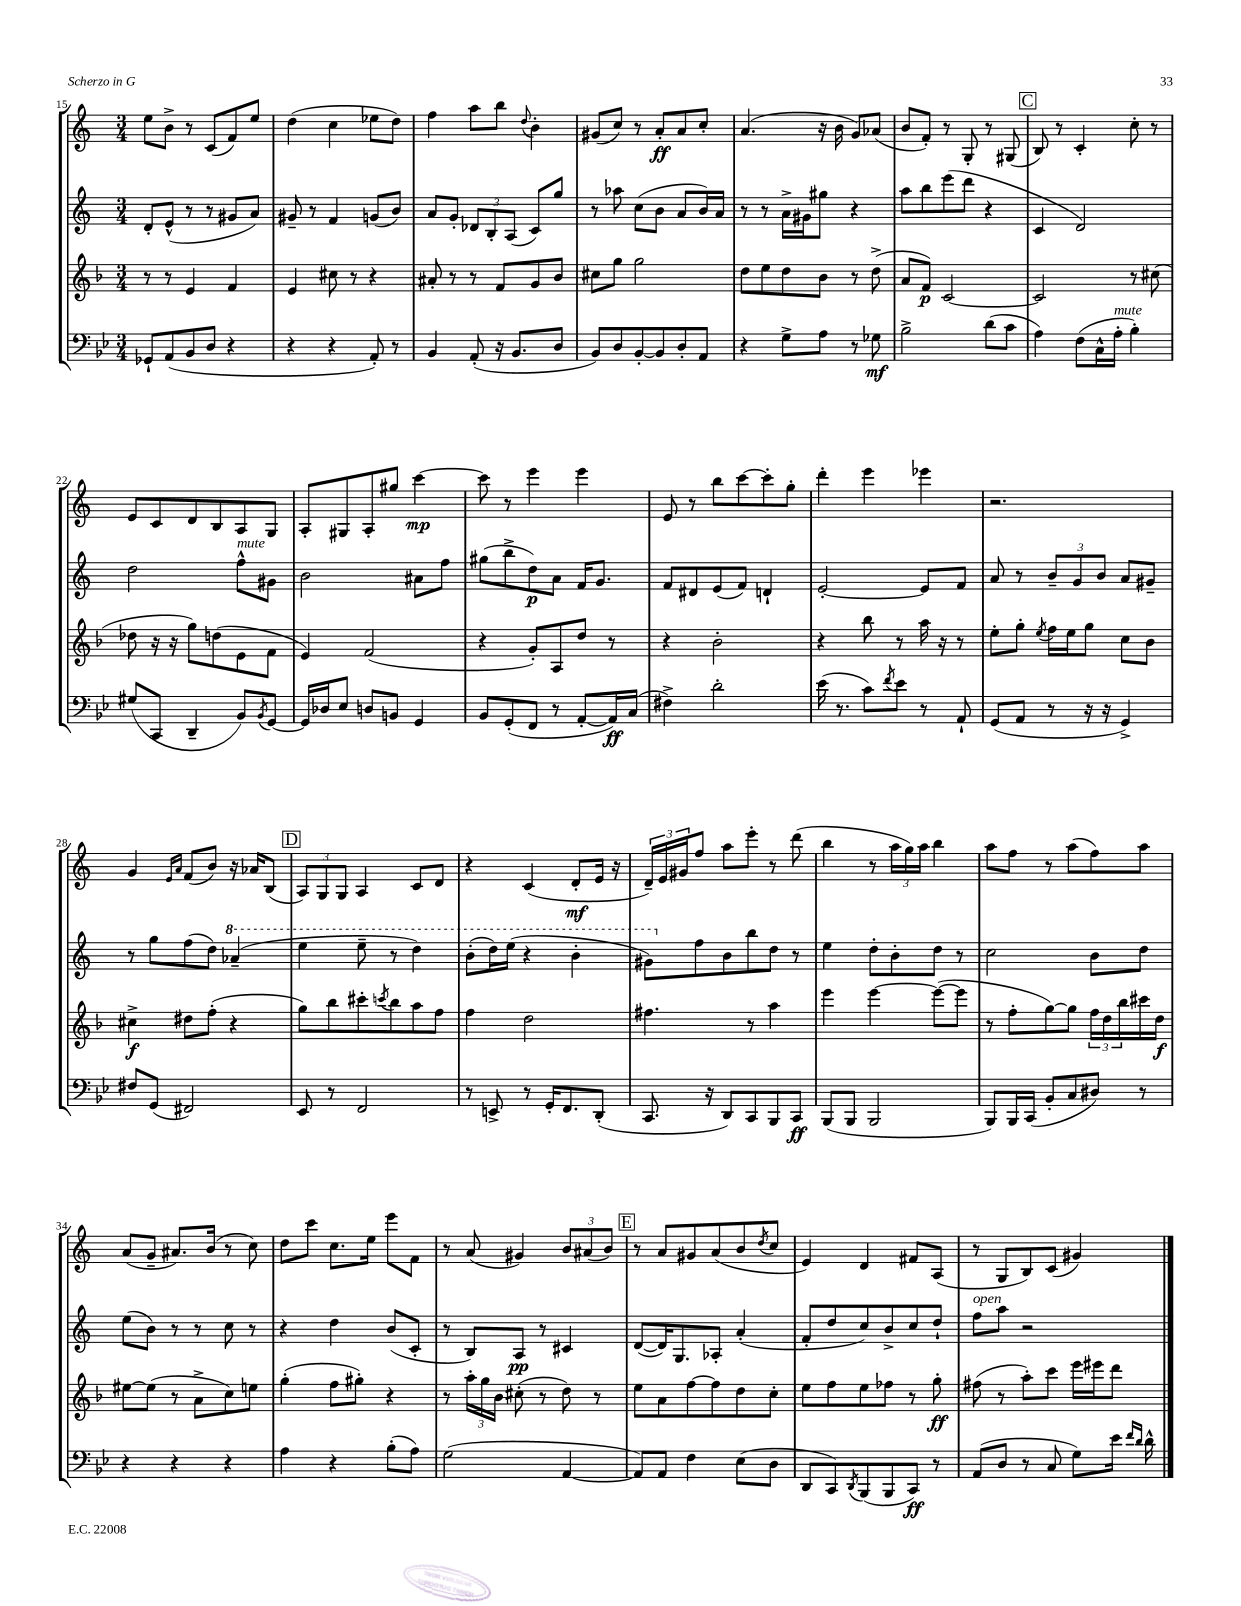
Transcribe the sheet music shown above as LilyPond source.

<<
\new StaffGroup <<
\new Staff = "s0" {
    \clef treble \key c \major \numericTimeSignature \time 3/4
    e''8 b'8-> r8 c'8( f'8) e''8 |
    d''4( c''4 ees''8 d''8) |
    f''4 a''8 b''8 \appoggiatura { d''8 } b'4-. |
    gis'8( c''8) r8 a'8-.\ff a'8 c''8-. |
    a'4.( r16 b'16 g'8) aes'8( |
    b'8 f'8-.) r8 g8-. r8 gis8( |
    \mark \markup { \box "C" } b8) r8 c'4-. c''8-. r8 |
    e'8 c'8 d'8 b8 a8 g8 |
    a8-. gis8 a8-. gis''8 c'''4~\mp |
    c'''8 r8 e'''4 e'''4 |
    e'8 r8 b''8 c'''8~ c'''8-. g''8-. |
    d'''4-. e'''4 ees'''4 |
    r2. |
    g'4 \grace { e'16 a'16 } f'8( b'8) r16 aes'16 b8( |
    \mark \markup { \box "D" } \tuplet 3/2 { a8) g8 g8 } a4 c'8 d'8 |
    r4 c'4( d'8-.\mf e'16 r16 |
    \tuplet 3/2 { d'16--) e'16 gis'16 } f''8 a''8 e'''8-. r8 d'''8( |
    b''4 r8 \tuplet 3/2 { a''16 g''16) a''16 } b''4 |
    a''8 f''8 r8 a''8( f''8) a''8 |
    a'8( g'8-- ais'8.) b'16( r8 c''8) |
    d''8 c'''8 c''8. e''16 e'''8 f'8 |
    r8 a'8( gis'4) \tuplet 3/2 { b'8 ais'8( b'8) } |
    \mark \markup { \box "E" } r8 a'8 gis'8 a'8( b'8 \acciaccatura { d''8 } c''8 |
    e'4) d'4 fis'8 a8( |
    r8 g8 b8) c'8( gis'4) \bar "|." |
}
\new Staff = "s1" {
    \clef treble \key c \major \numericTimeSignature \time 3/4
    d'8-. e'8-^( r8 r8 gis'8 a'8) |
    gis'8-- r8 f'4 g'8( b'8) |
    a'8 g'8-. \tuplet 3/2 { des'8 b8-. a8( } c'8) g''8 |
    r8 aes''8 c''8( b'8 a'8 b'16) a'16 |
    r8 r8 a'16-> gis'16 gis''8 r4 |
    a''8 b''8 e'''8( d'''8 r4 |
    \mark \markup { \box "C" } c'4 d'2) |
    d''2 f''8-^^\markup { \italic "mute" } gis'8 |
    b'2 ais'8 f''8 |
    gis''8( b''8-> d''8\p) a'8 f'16 g'8. |
    f'8 dis'8 e'8( f'8) d'4-! |
    e'2~-. e'8 f'8 |
    a'8 r8 \tuplet 3/2 { b'8-- g'8 b'8 } a'8 gis'8-- |
    r8 g''8 f''8( d''8) \ottava #1 aes''4--( |
    \mark \markup { \box "D" } e'''4 e'''8-- r8 d'''4) |
    b''8-.( d'''16) e'''16( r4 b''4-. |
    gis''8) \ottava #0 f''8 b'8 b''8 d''8 r8 |
    e''4 d''8-. b'8-. d''8 r8 |
    c''2 b'8 d''8 |
    e''8( b'8) r8 r8 c''8 r8 |
    r4 d''4 b'8( c'8-. |
    r8 b8) a8\pp r8 cis'4 |
    \mark \markup { \box "E" } d'8~( d'16) g8. aes8-. a'4-.( |
    f'8-. d''8 c''8) b'8-> c''8 d''8-! |
    f''8^\markup { \italic "open" } a''8 r2 \bar "|." |
}
\new Staff = "s2" {
    \clef treble \key f \major \numericTimeSignature \time 3/4
    r8 r8 e'4 f'4 |
    e'4 cis''8 r8 r4 |
    ais'8-. r8 r8 f'8 g'8 bes'8 |
    cis''8 g''8 g''2 |
    d''8 e''8 d''8 bes'8 r8 d''8->( |
    a'8 f'8\p) c'2~ |
    \mark \markup { \box "C" } c'2 r8 cis''8( |
    des''8 r16 r16 g''8) d''8( e'8 f'8 |
    e'4) f'2( |
    r4 g'8-.) a8 d''8 r8 |
    r4 bes'2-. |
    r4 bes''8 r8 a''16 r16 r8 |
    e''8-. g''8-. \acciaccatura { e''8 } f''16 e''16 g''8 c''8 bes'8 |
    cis''4->\f dis''8 f''8-.( r4 |
    \mark \markup { \box "D" } g''8) bes''8 cis'''8-. \acciaccatura { c'''8 } bes''8 a''8 f''8 |
    f''4 d''2 |
    fis''4. r8 a''4 |
    e'''4 e'''4~ e'''8~( e'''8 |
    r8 f''8-. g''8~) g''8 \tuplet 3/2 { f''16 d''16 bes''16 } cis'''16 d''16\f |
    eis''8~ eis''8( r8 a'8-> c''8) e''8 |
    g''4-.( f''8 gis''8-.) r4 |
    r8 \tuplet 3/2 { a''16-. g''16 bes'16 } cis''8-.( r8 d''8) r8 |
    \mark \markup { \box "E" } e''8 a'8 f''8~ f''8 d''8 c''8-. |
    e''8 f''8 e''8 fes''8 r8 g''8-.\ff |
    fis''8( r8 a''8-.) c'''8 e'''16 eis'''16 d'''8 \bar "|." |
}
\new Staff = "s3" {
    \clef bass \key bes \major \numericTimeSignature \time 3/4
    ges,8-! a,8( bes,8 d8 r4 |
    r4 r4 a,8-.) r8 |
    bes,4 a,8-.( r16 bes,8. d8 |
    bes,8) d8 bes,8~-. bes,8 d8-. a,8 |
    r4 g8-> a8 r8 ges8\mf |
    bes2-> d'8( c'8 |
    \mark \markup { \box "C" } a4) f8( c16-^ a16-.^\markup { \italic "mute" } bes4-.) |
    gis8( c,8 d,4-- bes,8) \acciaccatura { bes,8 } g,8~ |
    g,16 des16 ees8 d8 b,8 g,4 |
    bes,8 g,8-.( f,8 r8 a,8~-. a,16\ff) c16( |
    fis4->) d'2-. |
    ees'16( r8. c'8) \acciaccatura { f'8 } ees'8 r8 a,8-! |
    g,8( a,8 r8 r16 r16 g,4->) |
    fis8 g,8( fis,2) |
    \mark \markup { \box "D" } ees,8 r8 f,2 |
    r8 e,8-> r8 g,16-. f,8. d,8-.( |
    c,8. r16 d,8) c,8 bes,,8 c,8\ff |
    bes,,8( bes,,8 bes,,2 |
    bes,,8) bes,,16 c,16( bes,8-. c8 dis8) r8 |
    r4 r4 r4 |
    a4 r4 bes8-.( a8) |
    g2( a,4~ |
    \mark \markup { \box "E" } a,8) a,8 f4 ees8( d8 |
    d,8 c,8) \acciaccatura { d,8 } bes,,8( bes,,8 c,8\ff) r8 |
    a,8( d8 r8 c8 g8) ees'16 \grace { f'16 d'16 } d'16-^ \bar "|." |
}
>>
>>
\layout { \context { \Score currentBarNumber = #15 } }
